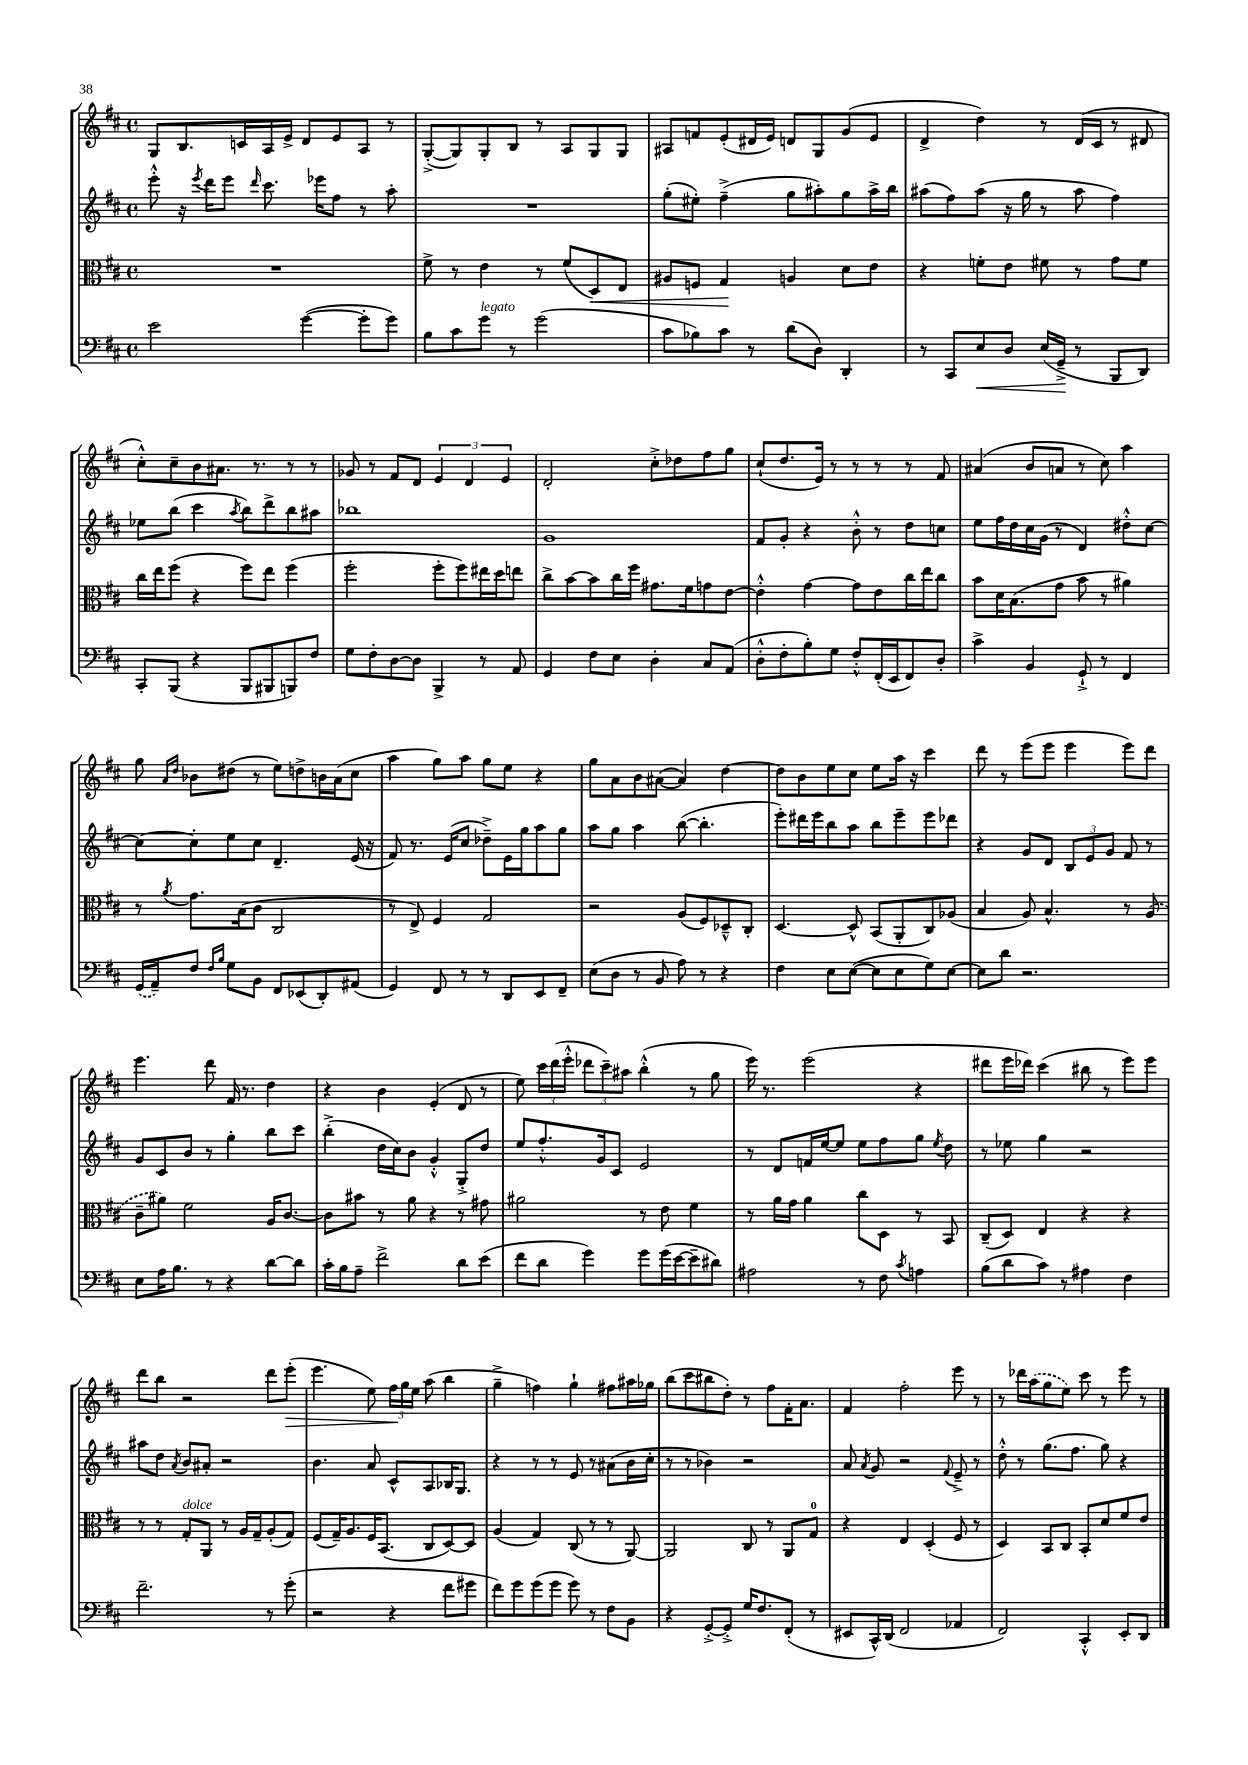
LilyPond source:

<<
\new StaffGroup <<
\new Staff = "s0" {
    \clef treble \key d \major \defaultTimeSignature \time 4/4
    \autoBeamOff g8[ b8. c'16 a16 e'16]-> d'8[ e'8 a8] r8 |
    g8[~-.->( g8) g8-. b8] r8 a8[ g8 g8] |
    ais8[ f'8 e'8-.( dis'16 e'16]) d'8[ g8 g'8( e'8] |
    d'4-> d''4) r8 d'16[( cis'16] r8 dis'8 |
    cis''8[-.-^) cis''8-- b'8 ais'8.] r8. r8 r8 |
    ges'8 r8 fis'8[ d'8] \tuplet 3/2 { e'4 d'4 e'4 } |
    d'2-. cis''8[-.-> des''8 fis''8 g''8] |
    cis''8[-!( d''8. e'16]) r8 r8 r8 r8 fis'8 |
    ais'4( b'8[ a'8] r8 cis''8) a''4 |
    g''8 \grace { a'16[ d''16] } bes'8[ dis''8]( r8 e''8[) d''8-> b'16 a'16( cis''8] |
    a''4 g''8[) a''8] g''8[ e''8] r4 |
    g''8[ a'8 b'8 ais'8]~( ais'4) d''4~ |
    d''8[ b'8 e''8 cis''8] e''8[ a''16] r16 cis'''4 |
    d'''8 r8 e'''8[( e'''8] e'''4 e'''8[) d'''8] |
    e'''4. d'''8 fis'16 r8. d''4 |
    r4 b'4 e'4-.( d'8 r8 |
    e''8) \tuplet 3/2 { cis'''16[ d'''16( e'''16]-.-^ } \tuplet 3/2 { des'''8[ cis'''8--) ais''8] } b''4-.-^( r8 g''8 |
    e'''16) r8. e'''2( r4 |
    dis'''8[ e'''16 des'''16]) cis'''4( bis''8 r8 e'''8[) e'''8] |
    d'''8[ b''8] r2 d'''8[ e'''8]-.\>( |
    e'''4. e''8) \tuplet 3/2 { fis''16[\! g''16 e''16] } a''8( b''4 |
    g''4---> f''4) g''4-! fis''8[ ais''16 ges''16] |
    b''8[( cis'''8 bis''8 d''8]-.) r8 fis''8[ fis'16-. a'8.] |
    fis'4 fis''2-. e'''8 r8 |
    r8 des'''16[ \once \slurDashed a''16( g''8 e''8]) cis'''8 r8 e'''8 r8 \bar "|." |
}
\new Staff = "s1" {
    \clef treble \key d \major \defaultTimeSignature \time 4/4
    \autoBeamOff e'''8-.-^ r16 \acciaccatura { e'''8 } d'''16[ e'''8] \grace { d'''16 } cis'''8. ees'''16[ fis''8] r8 a''8-. |
    R1 |
    g''8[-.( eis''8]-.) fis''4--->( g''8[ ais''8-.) g''8 ais''16-> b''16] |
    ais''8[( fis''8) ais''8]( r16 g''16 r8 ais''8 fis''4) |
    ees''8[ b''8]( cis'''4 \acciaccatura { a''8 } b''8[) d'''8-> b''8 ais''8] |
    bes''1 |
    g'1 |
    fis'8[ g'8]-. r4 b'8-.-^ r8 d''8[ c''8] |
    e''8[ fis''16 d''16 cis''16 g'16]( r8 d'4) dis''8[-.-^ cis''8]~ |
    cis''8[~ cis''8-. e''8 cis''8] d'4.-- e'16( r16 |
    fis'8) r8. e'16[( cis''8] des''8[--->) e'16 g''16 a''8 g''8] |
    a''8[ g''8] a''4 b''8~( b''4.-. |
    e'''8[-.) dis'''16 e'''16 b''8 a''8] b''8[ e'''8-- e'''8 des'''8] |
    r4 g'8[ d'8] \tuplet 3/2 { b8[ e'8 g'8] } fis'8 r8 |
    g'8[ cis'8 b'8] r8 g''4-. b''8[ cis'''8] |
    b''4-.->( d''16[ cis''16) b'8] g'4-.-^ g8[-.-> d''8] |
    e''8[ fis''8.-.-^ g'16 cis'8] e'2 |
    r8 d'8[ f'16 e''16~ e''8] e''8[ fis''8 g''8] \acciaccatura { e''8 } d''8 |
    r8 ees''8 g''4 r2 |
    ais''8[ d''8] \acciaccatura { a'8 } b'8[ ais'8]-. r2 |
    b'4. a'8 cis'8[-^ a8 bes16 g8.] |
    r4 r8 r8 e'8 r8 ais'8[( b'16 cis''16]-. |
    r8 r8 bes'4) r2 |
    a'8 \acciaccatura { a'8 } g'8 r2 \appoggiatura { fis'8 } e'8---> r8 |
    d''8-.-^ r8 g''8.[( fis''8.] g''8) r4 \bar "|." |
}
\new Staff = "s2" {
    \clef alto \key d \major \defaultTimeSignature \time 4/4
    \autoBeamOff R1 |
    fis'8-> r8 e'4 r8 fis'8[( d8\<) e8] |
    ais8[ f8] g4\! a4 d'8[ e'8] |
    r4 f'8[-. e'8] fis'8 r8 g'8[ fis'8] |
    cis''16[ e''16 fis''8]( r4 fis''8[) e''8] fis''4( |
    fis''2-. fis''8[-. fis''8) eis''16 d''16 e''8] |
    cis''8[-> b'8~ b'8 cis''16 fis''16] gis'8.[ fis'16 g'8 e'8]~ |
    e'4-.-^ g'4~ g'8[ e'8 cis''16 e''16 cis''8] |
    b'8[ d'16 b8.( g'8] b'8 r8 ais'4) |
    r8 \acciaccatura { a'8 } g'8.[ b16( cis'8] cis2 |
    r8 e8->) fis4 g2 |
    r2 a8[( fis8) des8---^ cis8]-. |
    d4.~ d8-^ b,8[( a,8-. cis8) aes8]( |
    b4 a8) b4.-^ r8 \once \slurDashed a8( |
    cis'8[-- ais'8]) fis'2 a16[ cis'8.]~ |
    cis'8[ bis'8] r8 a'8 r4 r8 gis'8 |
    ais'2 r8 e'8 fis'4 |
    r8 a'16[ g'16] a'4 cis''8[ d8] r8 b,8 |
    cis8[--( d8]) e4 r4 r4 |
    r8 r8 g8[-.^\markup { \italic "dolce" } a,8] r8 a16[ g16-- a8-.( g8]) |
    fis8[( g16--) a8. fis16 b,8.]( cis8[ d8~) d8] |
    a4( g4) cis8( r8 r8 a,8~) |
    a,2 cis8 r8 a,8[ g8]-0 |
    r4 e4 d4-.( fis8 r8 |
    d4) b,8[ cis8] b,8[-. d'8 fis'8 e'8] \bar "|." |
}
\new Staff = "s3" {
    \clef bass \key d \major \defaultTimeSignature \time 4/4
    \autoBeamOff e'2 g'4~( g'8[-. g'8]) |
    b8[ cis'8 g'8]^\markup { \italic "legato" } r8 g'2( |
    cis'8[ bes8) cis'8] r8 d'8[( d8]) d,4-. |
    r8 cis,8[ e8\< d8] e16[( g,16]--->\! r8 b,,8[ d,8]) |
    cis,8[-. b,,8]( r4 b,,8[ bis,,8 b,,8) fis8] |
    g8[ fis8-. d8~ d8] b,,4-> r8 a,8 |
    g,4 fis8[ e8] d4-. cis8[ a,8]( |
    d8[-.-^ fis8-. b8-.) g8] fis8[-.-^ fis,16-.( e,16 fis,8) d8]-. |
    cis'4-> b,4 g,8-!-> r8 fis,4 |
    \once \slurDashed g,16[( a,16--) fis8] \grace { fis16[ b16] } g8[ b,8] fis,8[ ees,8( d,8-.) ais,8]( |
    g,4) fis,8 r8 r8 d,8[ e,8 fis,8]-- |
    e8[( d8] r8 b,8 a8) r8 r4 |
    fis4 e8[ e8]~( e8[ e8 g8) e8]~ |
    e8[ d'8] r2. |
    e8[ a16 b8.] r8 r4 d'8[~ d'8] |
    cis'16[-. b16 a8]-- fis'2-> d'8[ e'8]( |
    fis'8[ d'8] g'4) g'8[ g'16( e'16~ e'8-- dis'8]) |
    ais2 r8 fis8 \acciaccatura { cis'8 } a4 |
    b8[( d'8 cis'8]) r8 ais4 fis4 |
    fis'2.-- r8 g'8-.( |
    r2 r4 fis'8[ gis'8] |
    fis'8[) g'8 g'8( g'8] g'8) r8 fis8[ b,8] |
    r4 g,8[~-.-> g,8]-.-> g16[ fis8. fis,8]-.( r8 |
    eis,8[ cis,16-^) d,16]( fis,2 aes,4 |
    fis,2) cis,4-.-^ e,8[-. d,8] \bar "|." |
}
>>
>>
\layout { \context { \Score \remove "Bar_number_engraver" } }
